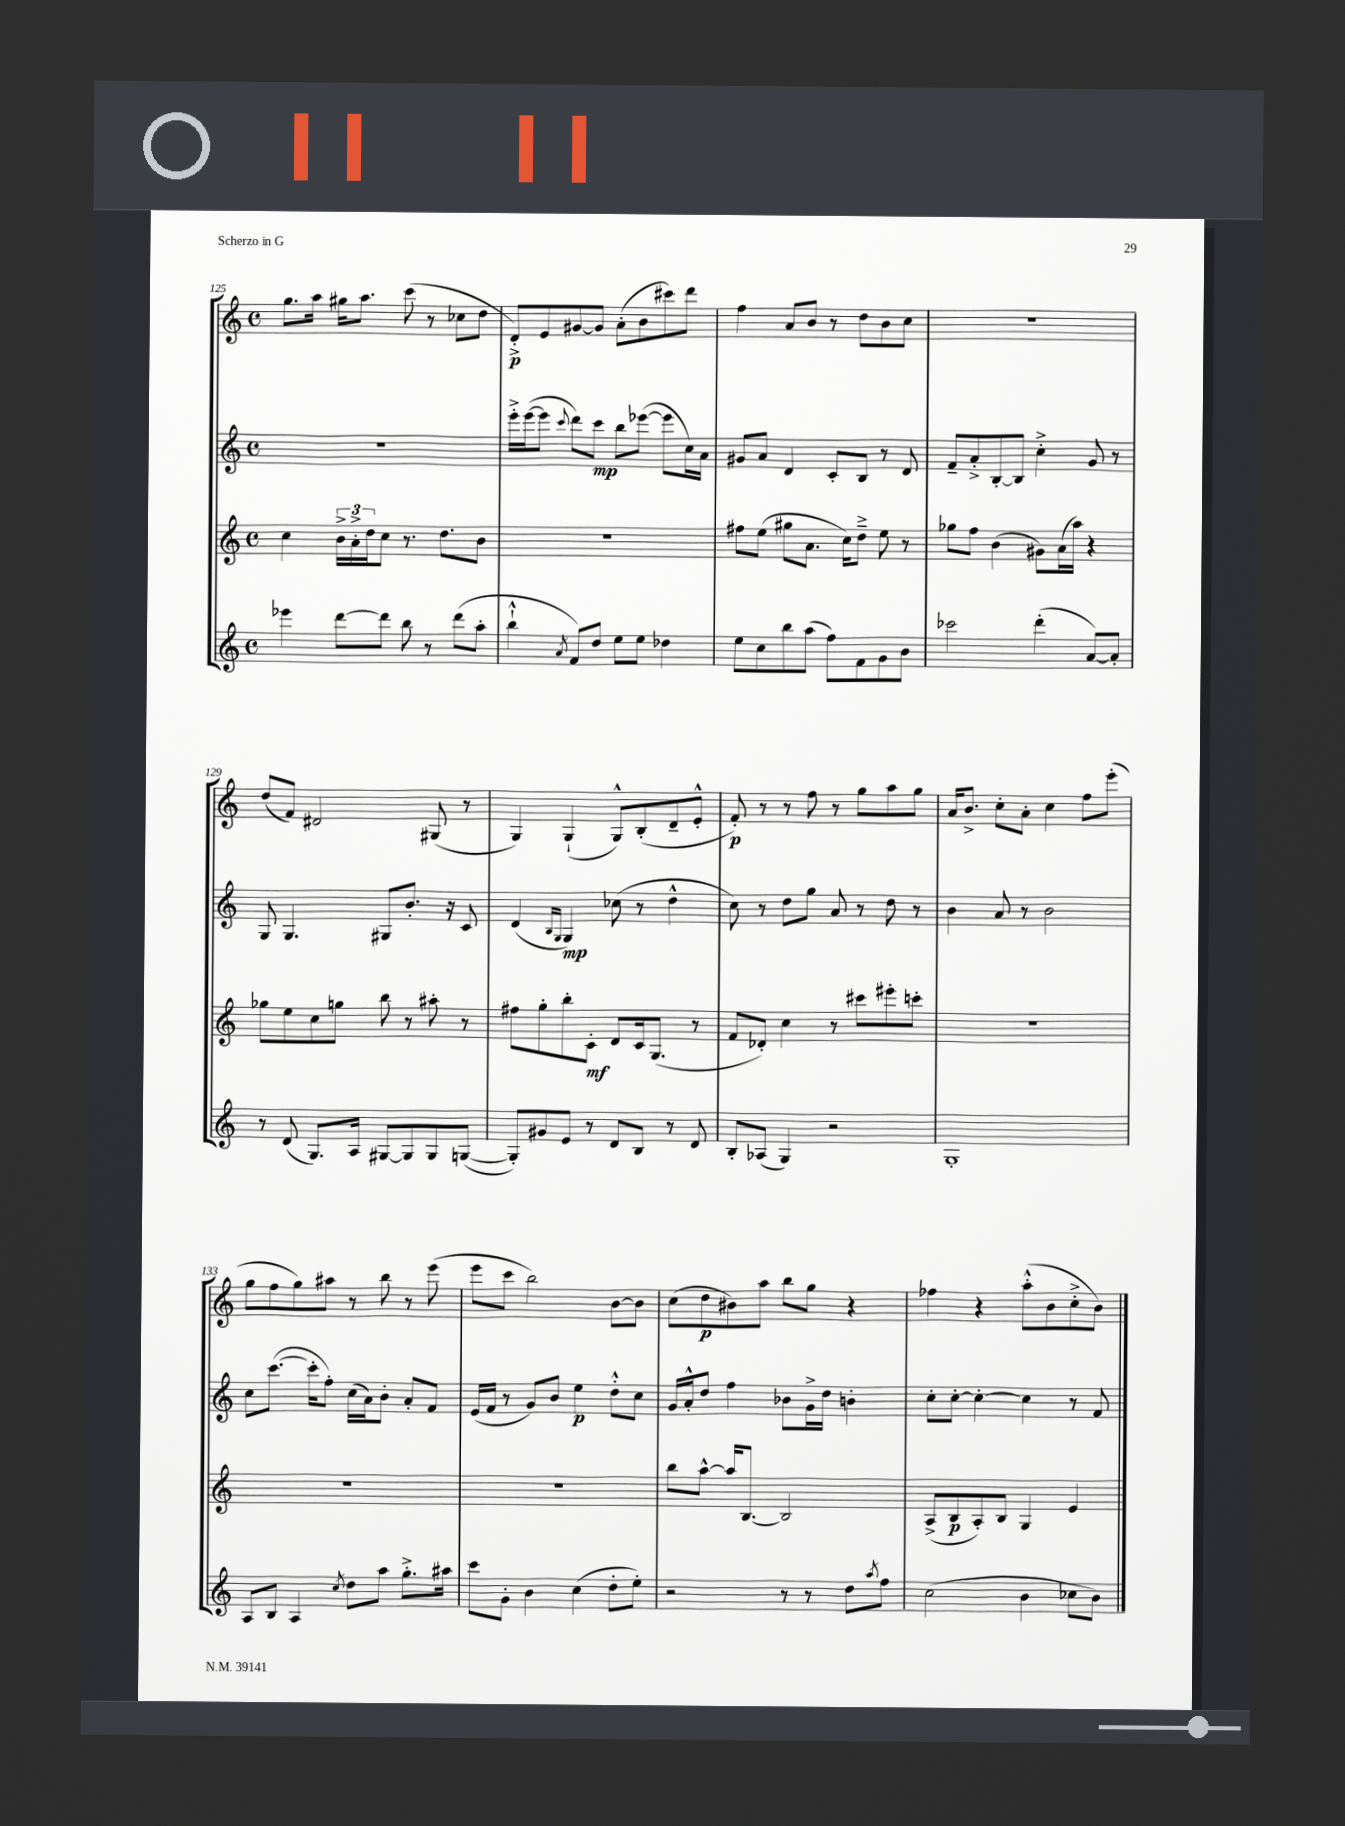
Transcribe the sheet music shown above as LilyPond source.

<<
\new StaffGroup <<
\new Staff = "s0" {
    \clef treble \key c \major \defaultTimeSignature \time 4/4
    g''8. a''16 gis''16 a''8. c'''8( r8 ces''8 d''8 |
    d'8-.->\p) e'8 gis'8~ gis'8 a'8-.( b'8 cis'''8) d'''8 |
    f''4 a'8 b'8 r8 d''8 b'8 c''8 |
    r1 |
    d''8( f'8) dis'2 gis8( r8 |
    g4) g4-!( g8-^) b8-.( d'8-- e'8-.-^ |
    f'8-.\p) r8 r8 f''8 r8 g''8 a''8 g''8 |
    a'16 b'8.-> c''8-. a'8-. c''4 f''8 e'''8-.( |
    g''8 f''8 g''8) ais''8 r8 b''8 r8 e'''8( |
    e'''8 c'''8 b''2) b'8~ b'8 |
    c''8( d''8\p bis'8) a''8 b''8 g''8 r4 |
    fes''4 r4 a''8-.-^( b'8 c''8-.-> b'8) \bar "|." |
}
\new Staff = "s1" {
    \clef treble \key c \major \defaultTimeSignature \time 4/4
    R1 |
    e'''16-.-> e'''16~( e'''8 \appoggiatura { c'''8 } d'''8) c'''8\mp b''8 ees'''8~( ees'''8 c''16) a'16 |
    gis'8 a'8 d'4 c'8-. b8 r8 d'8 |
    f'8-- a'8-.-> b8~-. b8 c''4-.-> g'8 r8 |
    g8 g4. gis8 b'8.-. r16 c'8 |
    d'4( \grace { b16 g16 } g4\mp) ces''8( r8 d''4-^ |
    c''8) r8 d''8 g''8 a'8 r8 d''8 r8 |
    b'4 a'8 r8 b'2 |
    c''8 c'''8.~( c'''16-. f''8-.) c''16( a'16) b'8-. a'8-. f'8 |
    e'16( f'16 r8 g'8) b'8 e''4\p d''8-.-^ c''8 |
    g'16 a'16-.-^ d''8 f''4 bes'8 g'16-> d''16 b'4-. |
    c''8-. c''8~-. c''4~-. c''4 r8 f'8 \bar "|." |
}
\new Staff = "s2" {
    \clef treble \key c \major \defaultTimeSignature \time 4/4
    c''4 \tuplet 3/2 { b'16-> a'16-.-> d''16 } c''8 r8. d''8. b'8 |
    R1 |
    fis''8 e''8( gis''8 a'8. c''16) d''8---> e''8 r8 |
    ges''8 f''8 b'4( gis'8) a'16( a''16) r4 |
    ges''8 e''8 c''8 g''8 b''8 r8 ais''8-. r8 |
    fis''8 g''8-. b''8-. c'8-.\mf d'8 c'16 g8.( r8 |
    f'8 des'8-.) c''4 r8 cis'''8 eis'''8-. c'''8-. |
    R1 |
    R1 |
    R1 |
    b''8 a''8~-^ a''16 b8.~ b2 |
    a8->( b8\p a8-.) b8 g4 e'4 \bar "|." |
}
\new Staff = "s3" {
    \clef treble \key c \major \defaultTimeSignature \time 4/4
    ees'''4 d'''8~ d'''8 b''8 r8 d'''8( a''8-. |
    b''4-!-^ \acciaccatura { a'8 } f'8) d''8 e''8 e''8 des''4 |
    e''8 c''8 b''8 a''8( f''8) f'8 g'8 b'8 |
    ces'''2 d'''4-.( a'8~) a'8-. |
    r8 d'8( g8.) a16 gis8~ gis8 gis8 g8~( |
    g8-.) gis'8 e'8 r8 d'8 b8 r8 d'8 |
    b8-. aes8( g4) r2 |
    g1-. |
    a8 b8 a4 \acciaccatura { c''8 } d''8 a''8 g''8.-.-> ais''16 |
    c'''8 g'8-. b'4 c''4( d''8-. e''8-.) |
    r2 r8 r8 d''8 \acciaccatura { a''8 } f''8 |
    c''2( b'4 ces''8 b'8) \bar "|." |
}
>>
>>
\layout { \context { \Score currentBarNumber = #125 } }
